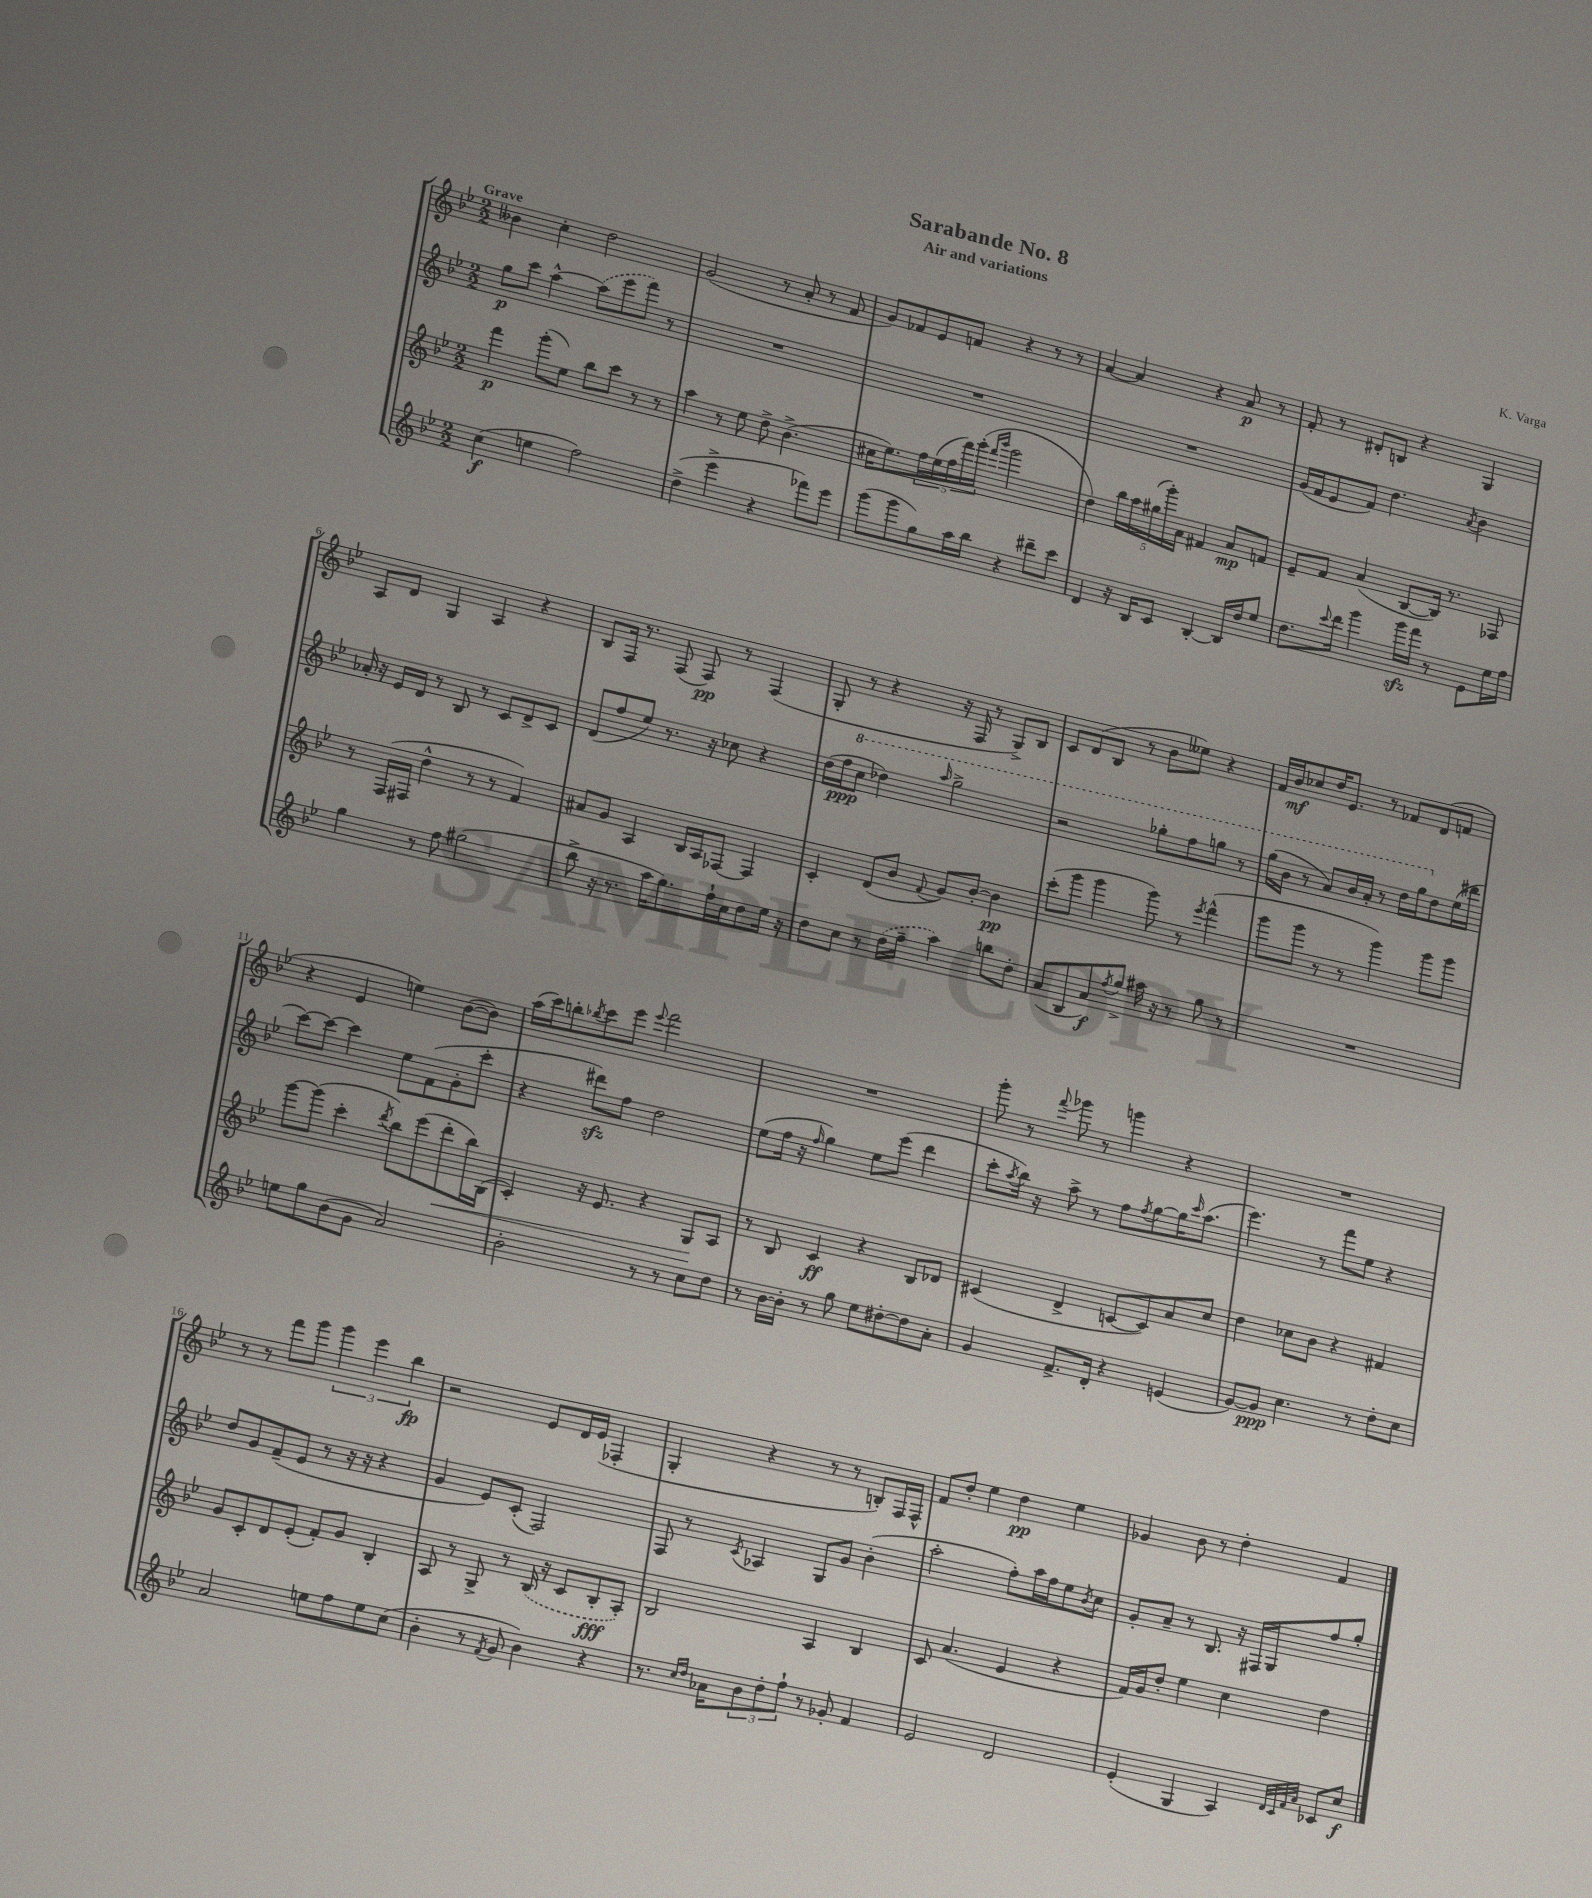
\header { title = "Sarabande No. 8" composer = "K. Varga" subtitle = "Air and variations" }
<<
\new StaffGroup <<
\new Staff = "s0" {
    \clef treble \key bes \major \numericTimeSignature \time 2/2 \tempo "Grave"
    beses'4 c''4-. d''2 |
    g'2( r8 a'8-. r8 f'8 |
    g'8) fes'8 ees'8 f'8 r4 r8 r8 |
    a'4~ a'4 r4 a'8\p r8 |
    f'8-. r8 dis'8-. b8 r4 g4 |
    a8 d'8 g4 a4 r4 |
    bes8 f16 r8. f8( f8\pp) r8 f4( |
    g8-. r8 r4 r16 f16 r8 g8->) bes8 |
    c'8 d'8( bes8 r8 bes'8 eeses''8) r4 |
    f'16 bes'16\mf ces''8 d''16 ees'8. r8 fes'8 d'8( f'8 |
    r4 ees'4 e''4) bes'8~( bes'8) |
    a''16( c'''16) b''8-. \acciaccatura { bes''8 } c'''8 ees'''8 \appoggiatura { ees'''8 } f'''2 |
    R1 |
    g'''8-. r8 \appoggiatura { f'''8 } ges'''8 r8 g'''4 r4 |
    R1 |
    r8 r8 f'''8 g'''8 \tuplet 3/2 { g'''4 ees'''4 bes''4\fp } |
    r2 ees'8 d'16 ees'16( fes4-. |
    g4-. r4 r8 r8 b8-.) f16 f16-^ |
    f'8 d''8-. ees''4 d''4\pp ees''4 |
    ges'4 bes'8 r8 d''4-. f'4 \bar "|." |
}
\new Staff = "s1" {
    \clef treble \key bes \major \numericTimeSignature \time 2/2
    g''8\p c'''8 a''4~-^ \once \slurDashed a''8( ees'''8 f'''8) r8 |
    R1 |
    R1 |
    R1 |
    g'16( f'16 ees'8 f'8) d''4. \acciaccatura { a'8 } bes'4 |
    aes'16-. r16 ees'16 d'16 r8 bes8 r8 c'8 d'8-> c'8 |
    d'8( f''8 ees''8) r8. r16 ces''8 r4 |
    d''16( f''16\ppp \ottava #1 c'''8 des'''4) \grace { a'''16 } g'''2-> |
    r2 ges'''8-. f'''8 g'''8 r8 |
    g'''16( bes''16 r8 a''8) bes''16 a''16-. r8 d'''16 g'''16 \ottava #0 d''8 ees''16( dis'''16 |
    c'''8~) c'''8~ c'''4 ees''8 f'8( g'8-. c'''8-. |
    r4 dis'''8\sfz) f''8 d''2 |
    ees''8( f''16 r16 \grace { f''16 } g''4) ees''8 ees'''8( d'''4 |
    c'''8-. \acciaccatura { a''8 } bes''16) r16 a''8-> r8 f''8 \acciaccatura { f''8 } g''8~ g''16 \grace { c'''16 } a''8.( |
    ees'''4.) r8 f'''8 ees''8 r4 |
    d''8 g'8 f'8--( ees'8 r8 r16 r16 r4 |
    g'4 ees'8) c'8-.( f2) |
    f8 r8 \acciaccatura { c'8 } aes4 g8 g'8 bes'4-.( |
    a''2-. f''8-.) a''16 f''16 ees''8 \acciaccatura { bes'8 } c''8 |
    g'8-. a'8-- r8 bes8. r16 fis16 g16 f''8 g''8-. \bar "|." |
}
\new Staff = "s2" {
    \clef treble \key bes \major \numericTimeSignature \time 2/2
    f'''4\p g'''8-.( ees''8) bes''8 c'''8 r8 r8 |
    a''4 r8 ees''8 d''8-> bes'4.->( |
    cis''16 ees''8.) \tuplet 5/4 { f''16 ees''16( f''16 f'''16) g'''16-.( } \grace { f'''16 bes'''16 } g'''2 |
    d''4) \tuplet 5/4 { bes''16 a''16 gis''16( g'''16-.) a'16 } fis'4 a'8\mp f'8 |
    ees'8-- f'8 a'4( bes8~ bes16) r8. fes8 |
    r8 f16( fis16 d''4-^ r8 r8 f'4) |
    ais'8 g'8 a4 bes16 a16 fes8~ fes4 |
    c'4-. d'8( bes'8 \appoggiatura { f'8 } g'8) bes'8~-. bes'4\pp |
    c'''8-.( g'''8 g'''4 g'''8) r8 \acciaccatura { ees'''8 } f'''4-^( |
    g'''8 g'''8 r8 r8 g'''4) g'''8 g'''8 |
    g'''8~ g'''8( c'''4-. \acciaccatura { d'''8 } bes''8) ees'''8( d'''8-.\< bes''16) bes16( |
    c'4-.) r16 ees'8. r4 g8\! a8 |
    r8 bes8 c'4\ff r4 bes8 des'8 |
    cis'4( d'4-> c'8~ c'8) a'8 c''8 |
    d''4 ces''8 bes'8 r4 fis'4 |
    g'8 c'8-. d'8 ees'8-.( f'8-.) g'8 bes4-. |
    a8 r8 g8-> r8 \once \slurDashed bes16( r16 c'8 bes8-.\fff a8-.) |
    bes2 a4 bes4 |
    c'8 a'4.( ees'4 r4 |
    f'16) g'16 d''8-. ees''4 c''4 d''4 \bar "|." |
}
\new Staff = "s3" {
    \clef treble \key bes \major \numericTimeSignature \time 2/2
    c''4\f( e''4 f''2) |
    d''4->( ees'''4-> r4 fes'''8) ees'''8 |
    g'''8( g'''8 g''8) a''16 bes''16 r4 dis'''8-- c'''8 |
    d'4 r16 bes16 c'8 bes4~-. bes16 d''16 ees''8 |
    d''8. \appoggiatura { c'''8 } d'''16 g'''4 g'''16\sfz f'''16 r8 ees'8 ees''16 f''16 |
    g''4 r8 f''8 gis''2( |
    bes''8-> r16 r8. a''16 g''8.) f''16-! c''16 d''8 ees''16 r16 |
    d''8 c''8 r8 \once \slurDashed d''16( f''16-- a''4) b''8 d''8-. |
    a'8( bes8 a'8\f) \acciaccatura { f''8 } g''8-> ais''16 r16 r8 g''8 r8 |
    R1 |
    e''8 g''8 bes'8( g'8 a'2) |
    bes'2-. r8 r8 c''8 d''8 |
    r8 bes'16~ bes'16-. r8 g''8 ees''8 dis''8~-. dis''8 a'8-. |
    g'4 f'8.-> d'16-. r4 e'4( |
    g'8~) g'8\ppp c''4. r8 d''8-. c''8 |
    a'2 e''8 f''8 e''8 c''8( |
    bes'4-. r8 \acciaccatura { f'8 } g'8 bes'4) r4 |
    r8. \grace { c''16 d''16 } aes'16 \tuplet 3/2 { bes'8 d''8-. f''8-! } r8 ges'8-. f'4 |
    ees'2 d'2 |
    ees'4-.( g4 a4) \grace { d'32 c'32 f'32 a'32 } ces'8 c''8\f \bar "|." |
}
>>
>>
